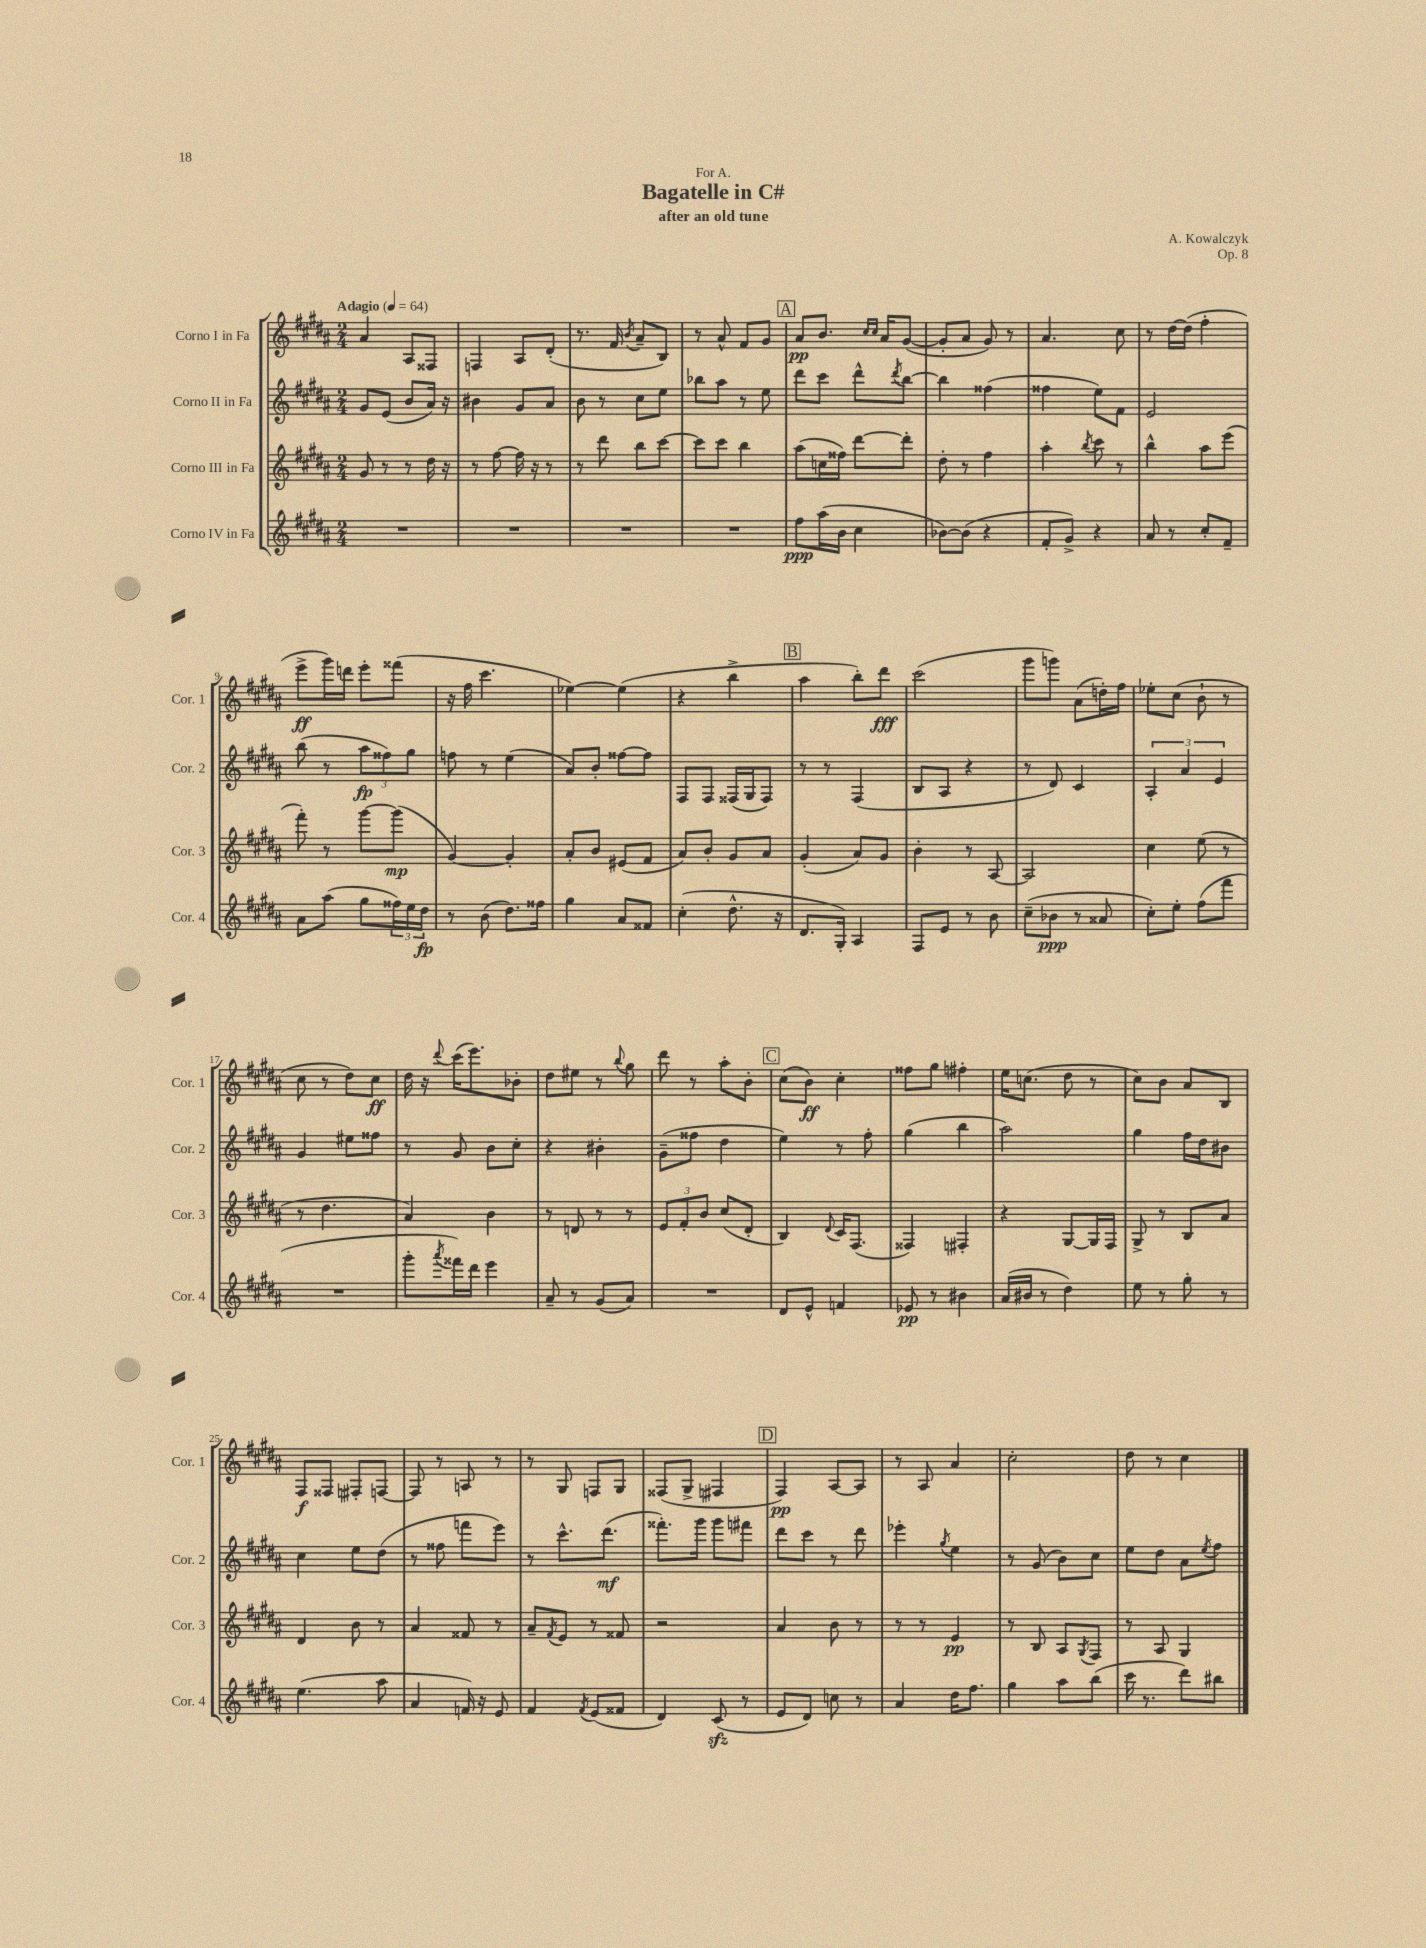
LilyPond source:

\header { title = "Bagatelle in C#" composer = "A. Kowalczyk" subtitle = "after an old tune" dedication = "For A." opus = "Op. 8" }
<<
\new StaffGroup <<
\new Staff = "s0" \with { instrumentName = "Corno I in Fa" shortInstrumentName = "Cor. 1" } {
    \clef treble \key b \major \numericTimeSignature \time 2/4 \tempo "Adagio" 4 = 64
    ais'4 ais8 fisis8 |
    f4 ais8 dis'8-.( |
    r8. fis'16 \acciaccatura { b'8 } ais'8-- b8) |
    r8 ais'8-^ fis'8 gis'8 |
    \mark \markup { \box "A" } ais'8\pp b'8. \grace { cis''16 cis''16 } ais'16 gis'8~( |
    gis'8-. ais'8 gis'8) r8 |
    ais'4. cis''8 |
    r8 dis''16~ dis''16( fis''4-. |
    e'''8->\ff gis'''16) d'''16 e'''8-. fisis'''8( |
    r16 fis''16 cis'''4. |
    ees''4~) ees''4( |
    r4 b''4-> |
    \mark \markup { \box "B" } ais''4 b''8-.) dis'''8\fff |
    cis'''2( |
    gis'''8 g'''8) ais'8( d''16-.) fis''16 |
    ees''8-. cis''8( b'8-! r8 |
    cis''8 r8 dis''8) cis''8\ff |
    dis''16 r16 \appoggiatura { dis'''8 } cis'''16( e'''8.) bes'8-. |
    dis''8 eis''8 r8 \appoggiatura { b''8 } gis''8 |
    dis'''8 r8 ais''8-. b'8-. |
    \mark \markup { \box "C" } cis''8( b'8\ff) cis''4-. |
    fisis''8 gis''8 fis''4-. |
    e''16 c''8.( dis''8 r8 |
    cis''8) b'8 ais'8 b8 |
    fis8\f fisis8 fis8-. f8~ |
    f8 r8 a8 r8 |
    r8 gis8 f8 gis8 |
    fisis8( gis8-> fis4 |
    \mark \markup { \box "D" } fis4\pp) ais8~ ais8 |
    r8 ais8 ais'4 |
    cis''2-. |
    dis''8 r8 cis''4 \bar "|." |
}
\new Staff = "s1" \with { instrumentName = "Corno II in Fa" shortInstrumentName = "Cor. 2" } {
    \clef treble \key b \major \numericTimeSignature \time 2/4
    gis'8 e'8( b'8 ais'16) r16 |
    bis'4 gis'8 ais'8 |
    b'8 r8 cis''8 e''8 |
    bes''8 ais''8 r8 e''8 |
    \mark \markup { \box "A" } dis'''8 cis'''8 dis'''8-^ \acciaccatura { dis'''8 } b''8~ |
    b''4 fisis''4( |
    fisis''4 e''8) fis'8 |
    e'2 |
    b''8( r8 \tuplet 3/2 { ais''8\fp fisis''8) gis''8 } |
    f''8 r8 e''4( |
    ais'8) b'8-. fisis''8~ fisis''8 |
    fis8 fis8 fisis16( gis16 fisis8) |
    \mark \markup { \box "B" } r8 r8 fis4( |
    b8 ais8 r4 |
    r8 dis'8) cis'4 |
    \tuplet 3/2 { ais4-. ais'4 e'4 } |
    gis'4 eis''8 fisis''8 |
    r8 gis'8 b'8 cis''8-. |
    r4 bis'4-. |
    gis'8--( fisis''8 dis''4 |
    \mark \markup { \box "C" } e''4) r8 fis''8-. |
    gis''4( b''4 |
    ais''2) |
    gis''4 fis''16 dis''16 bis'8 |
    cis''4 e''8 dis''8( |
    r8 fisis''8 f'''8 e'''8) |
    r8 cis'''8.-^ dis'''8.\mf( |
    fisis'''8.-.) gis'''16 gis'''8 fis'''8 |
    \mark \markup { \box "D" } dis'''8 cis'''8 r8 dis'''8 |
    ees'''4-. \acciaccatura { gis''8 } e''4 |
    r8 gis'8( b'8) cis''8 |
    e''8 dis''8 ais'8 \acciaccatura { e''8 } fis''8 \bar "|." |
}
\new Staff = "s2" \with { instrumentName = "Corno III in Fa" shortInstrumentName = "Cor. 3" } {
    \clef treble \key b \major \numericTimeSignature \time 2/4
    gis'8 r8 r8 dis''16 r16 |
    r8 fis''8~ fis''16 r16 r8 |
    r8 dis'''8 b''8 cis'''8~ |
    cis'''8 cis'''8 b''4 |
    \mark \markup { \box "A" } ais''8( c''16 fisis''16) dis'''8~ dis'''8-. |
    dis''8-. r8 fis''4 |
    ais''4-. \acciaccatura { b''8 } cis'''8 r8 |
    b''4-^ ais''8 e'''8( |
    fis'''8-.) r8 gis'''8~ gis'''8\mp( |
    gis'4~) gis'4-. |
    ais'8-. b'8 eis'8( fis'8 |
    ais'8) b'8-. gis'8 ais'8 |
    \mark \markup { \box "B" } gis'4-.( ais'8) gis'8 |
    b'4-. r8 ais8~ |
    ais2 |
    cis''4 e''8( r8 |
    r8 dis''4. |
    ais'4) b'4 |
    r8 d'8 r8 r8 |
    \tuplet 3/2 { e'8 fis'8-. b'8 } cis''8( dis'8-. |
    \mark \markup { \box "C" } b4) \appoggiatura { dis'8 } cis'16 fis8.( |
    fisis4) fis4-. |
    r4 gis8~ gis16 fis16 |
    gis8-> r8 b8 ais'8 |
    dis'4 b'8 r8 |
    ais'4 fisis'8 r8 |
    ais'8-- \acciaccatura { fis'8 } e'8 r8 fisis'8 |
    r2 |
    \mark \markup { \box "D" } ais'4 b'8 r8 |
    r8 r8 e'4\pp |
    r8 b8 ais8 \acciaccatura { gis8 } fis8 |
    r8 ais8 gis4 \bar "|." |
}
\new Staff = "s3" \with { instrumentName = "Corno IV in Fa" shortInstrumentName = "Cor. 4" } {
    \clef treble \key b \major \numericTimeSignature \time 2/4
    R2 |
    R2 |
    R2 |
    R2 |
    \mark \markup { \box "A" } fis''8\ppp ais''16( b'16 cis''4 |
    bes'8~) bes'8( r4 |
    fis'8-. gis'8->) r4 |
    ais'8 r8 cis''8-. fis'8-- |
    ais'8 ais''8( gis''8 \tuplet 3/2 { fisis''16) e''16 dis''16\fp } |
    r8 b'8( dis''8.) fisis''16 |
    gis''4 ais'8 fisis'8 |
    cis''4-.( dis''8.-^ r16 |
    \mark \markup { \box "B" } dis'8. gis16-.) ais4 |
    fis8 e'8 r8 b'8 |
    cis''8--( bes'8\ppp r8 aisis'8 |
    cis''8-.) e''8-. fis''8( fis'''8 |
    R2 |
    gis'''8-. \acciaccatura { ais'''8 } fisis'''16) dis'''16 e'''4 |
    ais'8-- r8 gis'8( ais'8) |
    R2 |
    \mark \markup { \box "C" } dis'8 e'8-^ f'4 |
    ees'8\pp r8 bis'4 |
    ais'16( bis'16 r8 dis''4) |
    e''8 r8 gis''8-. r8 |
    e''4.( ais''8 |
    ais'4 f'16) r16 e'8 |
    fis'4 \acciaccatura { fis'8 } e'8( fisis'8 |
    dis'4) cis'8\sfz( r8 |
    \mark \markup { \box "D" } e'8 dis'8) c''8 r8 |
    ais'4 dis''16 fis''8. |
    gis''4 ais''8 b''8( |
    cis'''16 r8. dis'''8) bis''8 \bar "|." |
}
>>
>>
